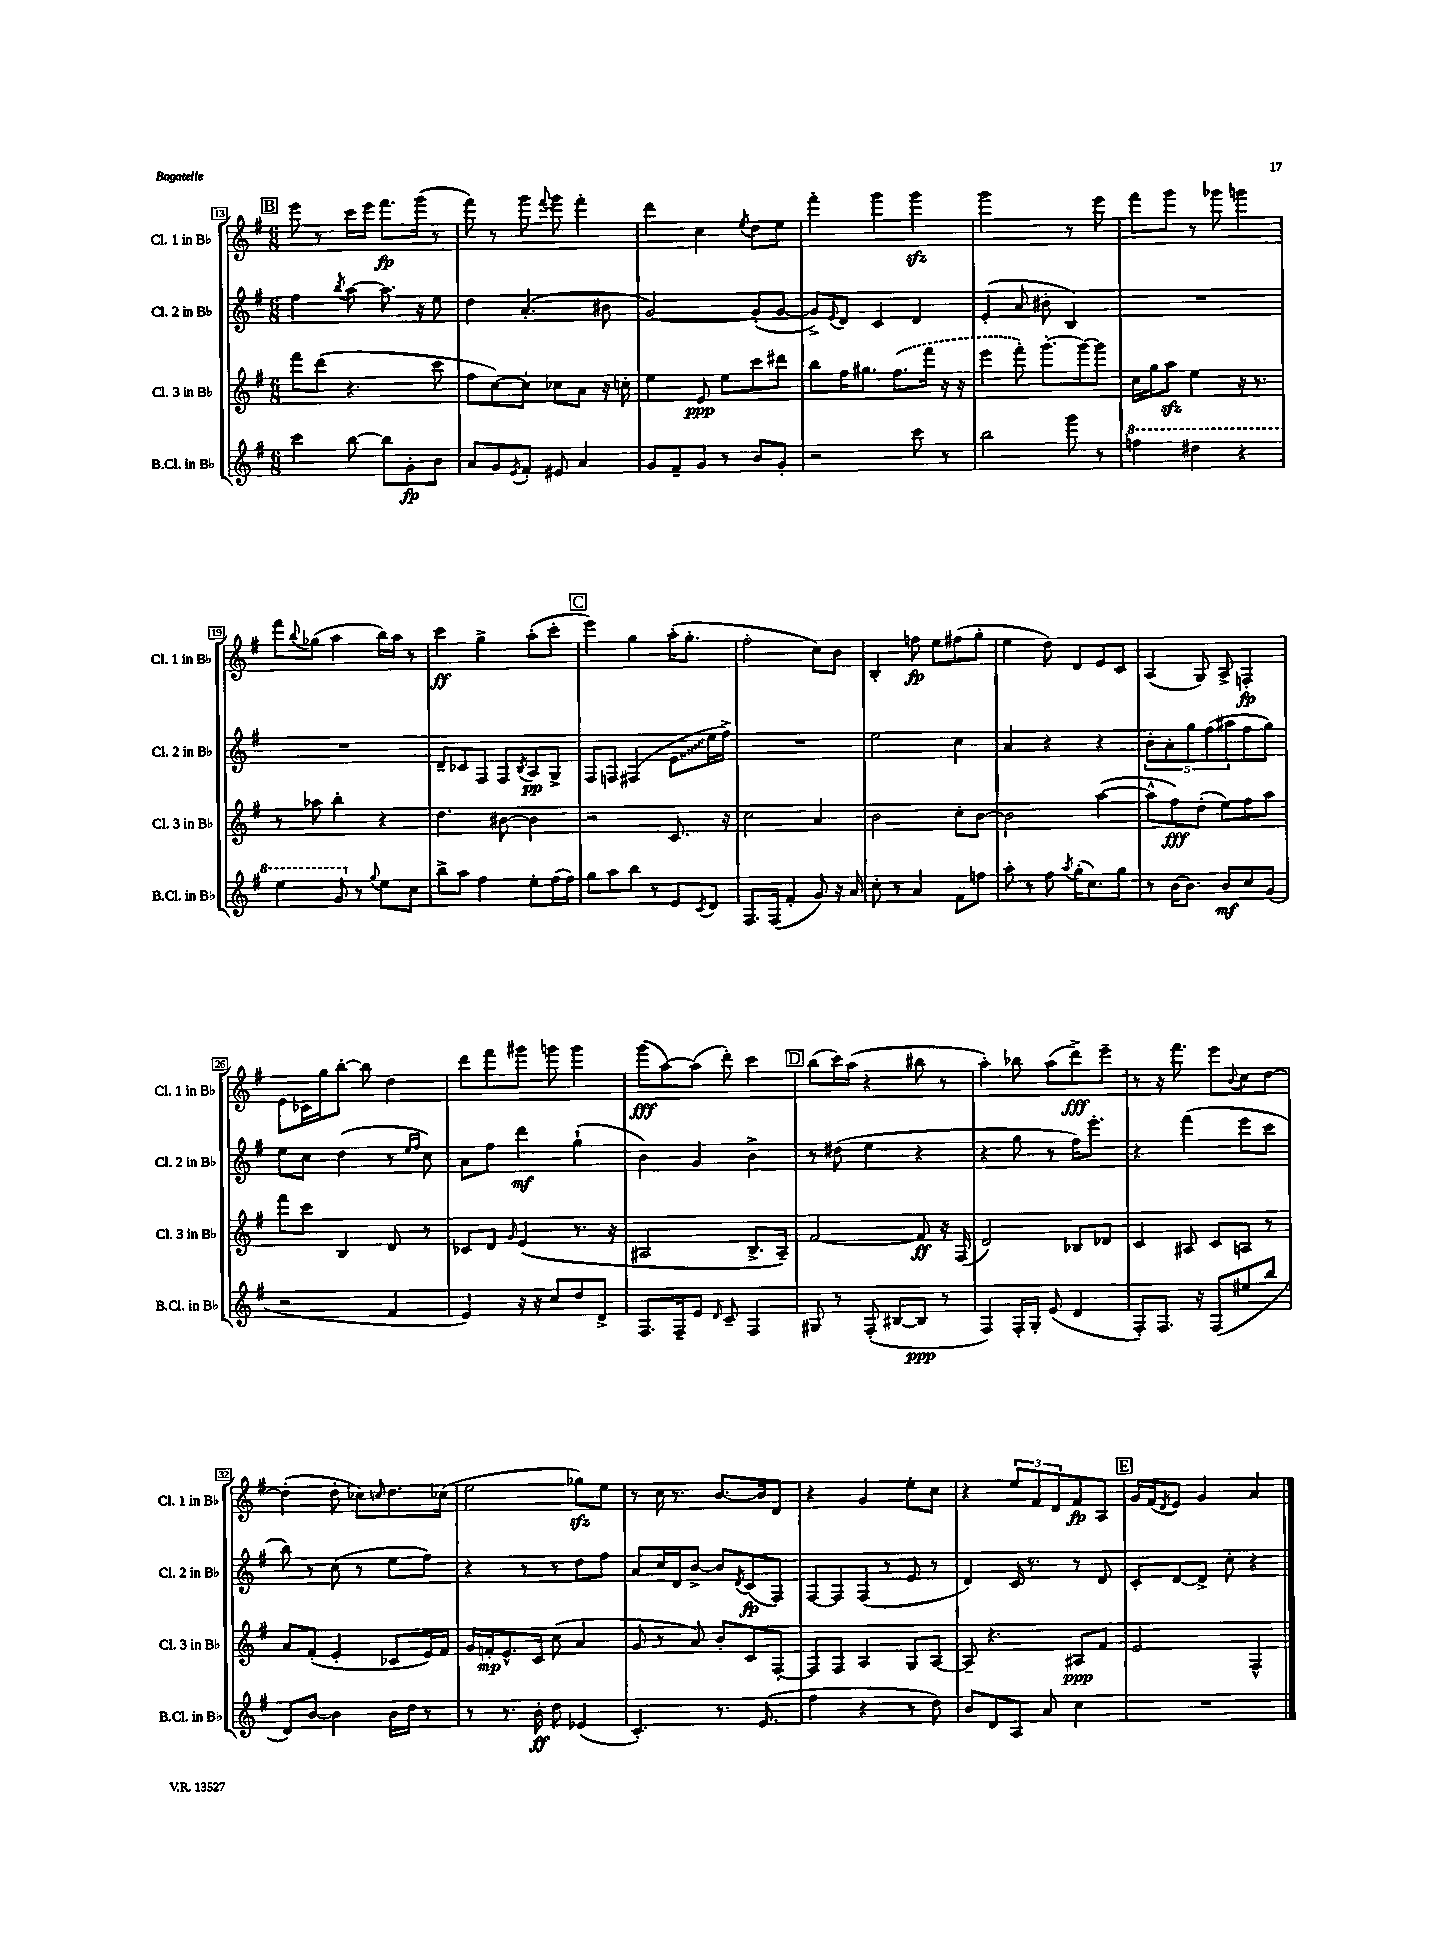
<<
\new StaffGroup <<
\new Staff = "s0" \with { instrumentName = "Cl. 1 in Bb" shortInstrumentName = "Cl. 1 in Bb" } {
    \clef treble \key g \major \numericTimeSignature \time 6/8
    \mark \markup { \box "B" } e'''8 r8 c'''16 e'''16 fis'''8.\fp g'''16( r8 |
    fis'''8) r8 g'''8 \appoggiatura { fis'''8 } g'''8 fis'''4-. |
    d'''4 c''4 \acciaccatura { e''8 } d''8 e''8 |
    fis'''4-. g'''4 g'''4\sfz |
    g'''2 r8 e'''8 |
    fis'''8 g'''8 r8 ges'''8 g'''4 |
    fis'''8 \appoggiatura { b''8 } ges''8( a''4 b''16) a''16 r8 |
    c'''4\ff g''4-> a''8-.( c'''8-. |
    \mark \markup { \box "C" } e'''4) g''4 a''16-.( g''8.-. |
    fis''2-. c''8) b'8 |
    b4-. f''8\fp e''8 fis''8( g''8-. |
    e''4 d''8) d'8 e'8 c'8 |
    a4( g8) a8-> f4-.\fp |
    e'8 ces'16 g''16 b''8~-. b''8 d''4 |
    d'''8 fis'''8 gis'''8 g'''8 g'''4 |
    g'''8\fff( a''8~) a''8( d'''8-.) c'''4 |
    \mark \markup { \box "D" } b''8( c'''16) a''16( r4 bis''8 r8 |
    a''4-.) bes''8 a''8( d'''8->\fff) e'''8-- |
    r8 r16 fis'''8. e'''8 \appoggiatura { b'8 } c''8 d''8~ |
    d''4-.( d''8-. ces''8) \grace { c''16 } d''8. ces''16( |
    e''2 ges''8\sfz) e''8 |
    r8 c''16 r8. b'8.~ b'16 d'8 |
    r4 g'4 e''8-. c''8 |
    r4 \tuplet 3/2 { e''8 fis'8 d'8 } fis'8\fp a8 |
    \mark \markup { \box "E" } g'16 fis'16( \acciaccatura { d'8 } e'8) g'4 a'4 \bar "|." |
}
\new Staff = "s1" \with { instrumentName = "Cl. 2 in Bb" shortInstrumentName = "Cl. 2 in Bb" } {
    \clef treble \key g \major \numericTimeSignature \time 6/8
    \mark \markup { \box "B" } fis''4 \acciaccatura { b''8 } a''8~ a''8. r16 e''8 |
    d''4 a'4.-.( bis'8 |
    g'2~) g'8-.( g'8~ |
    g'8->) \appoggiatura { e'8 } d'8 c'4 d'4 |
    e'4-.( a'8 bis'8-. b4) |
    R2. |
    R2. |
    d'8-- ces'8 fis8 fis8 \acciaccatura { b8 } a8\pp g8-> |
    \mark \markup { \box "C" } fis8 f8 fis4( \once \override Glissando.style = #'zigzag e'8\glissando e''16 fis''16->) |
    R2. |
    e''2 c''4 |
    a'4 r4 r4 |
    \tuplet 5/4 { b'8-. a'8-. g''8 fis''8( ais''8 } fis''8 g''8) |
    e''8 c''8 d''4( r8 \grace { e''16 fis''16 } c''8) |
    a'8 fis''8 d'''4\mf g''4-!( |
    b'4) g'4 b'4-> |
    \mark \markup { \box "D" } r8 dis''8( e''4 r4 |
    r4 g''8 r8 fis''16) e'''8.-. |
    r4 fis'''4( e'''8 c'''8 |
    b''8) r8 c''8( r8 e''8 fis''8) |
    r4 r8 r8 d''8 fis''8 |
    a'8 c''16 d'16 b'8~-> b'8 \acciaccatura { d'8 } c'8\fp( fis8) |
    fis8~ fis8 fis8( r8 e'8 r8 |
    d'4) c'16 r8. r8 d'8 |
    \mark \markup { \box "E" } c'8-. d'8~ d'8-> c''8-. r4 \bar "|." |
}
\new Staff = "s2" \with { instrumentName = "Cl. 3 in Bb" shortInstrumentName = "Cl. 3 in Bb" } {
    \clef treble \key g \major \numericTimeSignature \time 6/8
    \mark \markup { \box "B" } fis'''8 d'''8( r4. c'''8 |
    fis''8 c''8~) c''8-. ces''8 a'8 r16 c''16-. |
    e''4 e'8\ppp e''8 c'''8 dis'''8 |
    b''8 fis''16 gis''8. \once \slurDashed fis''8.( fis'''16 r16 r16 |
    e'''4 fis'''8-.) g'''8.~-. g'''16~ g'''8 |
    c''16 g''16 a''8\sfz e''4 r16 r8. |
    r8 aes''8 b''4-. r4 |
    d''4. bis'8~ bis'4 |
    \mark \markup { \box "C" } r2 c'8. r16 |
    c''2 a'4 |
    b'2 c''8-. b'8~ |
    b'2 a''4~( |
    a''8-^ fis''8\fff) d''8-.( e''8) fis''8 a''8 |
    fis'''8 c'''8 b4 d'8 r8 |
    ces'8 d'8 \grace { g'16 } e'4( r8. r16 |
    ais2 b8.-> ais16--) |
    \mark \markup { \box "D" } fis'2~ fis'8\ff r16 fis16( |
    d'2) bes8 des'8 |
    c'4 ais8 c'8 a8 r8 |
    a'8 fis'8-.( e'4-. ces'8 e'16) fis'16 |
    g'16 f'16-.\mp e'8.-^ c'16 c''8( a'4 |
    g'8 r8 a'8) b'8-. c'8 fis8~-. |
    fis8 fis8 a4 g8 a8~ |
    a8-- r4. ais8\ppp fis'8 |
    \mark \markup { \box "E" } e'2 fis4-^ \bar "|." |
}
\new Staff = "s3" \with { instrumentName = "B.Cl. in Bb" shortInstrumentName = "B.Cl. in Bb" } {
    \clef treble \key g \major \numericTimeSignature \time 6/8
    \mark \markup { \box "B" } c'''4 b''8~ b''8 g'8-.\fp b'8 |
    a'8 g'8 \acciaccatura { e'8 } fis'8-. eis'8 a'4 |
    g'8 fis'8-- g'8 r8 b'8 g'8-. |
    r2 c'''8 r8 |
    b''2 g'''8 r8 |
    \ottava #1 f'''4 dis'''4 r4 |
    e'''4 g''8 \ottava #0 r8 \appoggiatura { g''8 } e''8 c''8 |
    b''8-> a''8 fis''4 e''8-. fis''16( fis''16) |
    \mark \markup { \box "C" } g''8 a''8 b''8 r8 e'8 \acciaccatura { c'8 } d'8 |
    fis8. fis16( fis'4-. g'8) r16 a'16 |
    c''8-. r8 a'4 fis'8 f''8 |
    a''8-. r8 fis''8 \acciaccatura { a''8 } g''16-.( c''8.) g''8 |
    r8 b'16~ b'8. b'8\mf c''8 g'8( |
    r2 fis'4 |
    e'4) r16 r16 c''8 d''8 d'8-> |
    fis8. fis16-- e'8 \grace { d'16 } c'8-- fis4 |
    \mark \markup { \box "D" } gis8 r8 fis8-.( bis8~ bis8\ppp r8 |
    fis4) fis16-. g16-. e'8( d'4 |
    fis8-.) fis8. r16 fis8( eis''8 b''8 |
    d'8) b'8~ b'4 b'16 d''16 r8 |
    r8 r8. b'16-.\ff d''8 ees'4( |
    c'4.-.) r8. e'8.( |
    fis''4 r4 r8 d''8) |
    b'8 d'8 a8 a'8 c''4 |
    \mark \markup { \box "E" } R2. \bar "|." |
}
>>
>>
\layout { \context { \Score currentBarNumber = #13 \override BarNumber.stencil = #(make-stencil-boxer 0.1 0.3 ly:text-interface::print) } }
